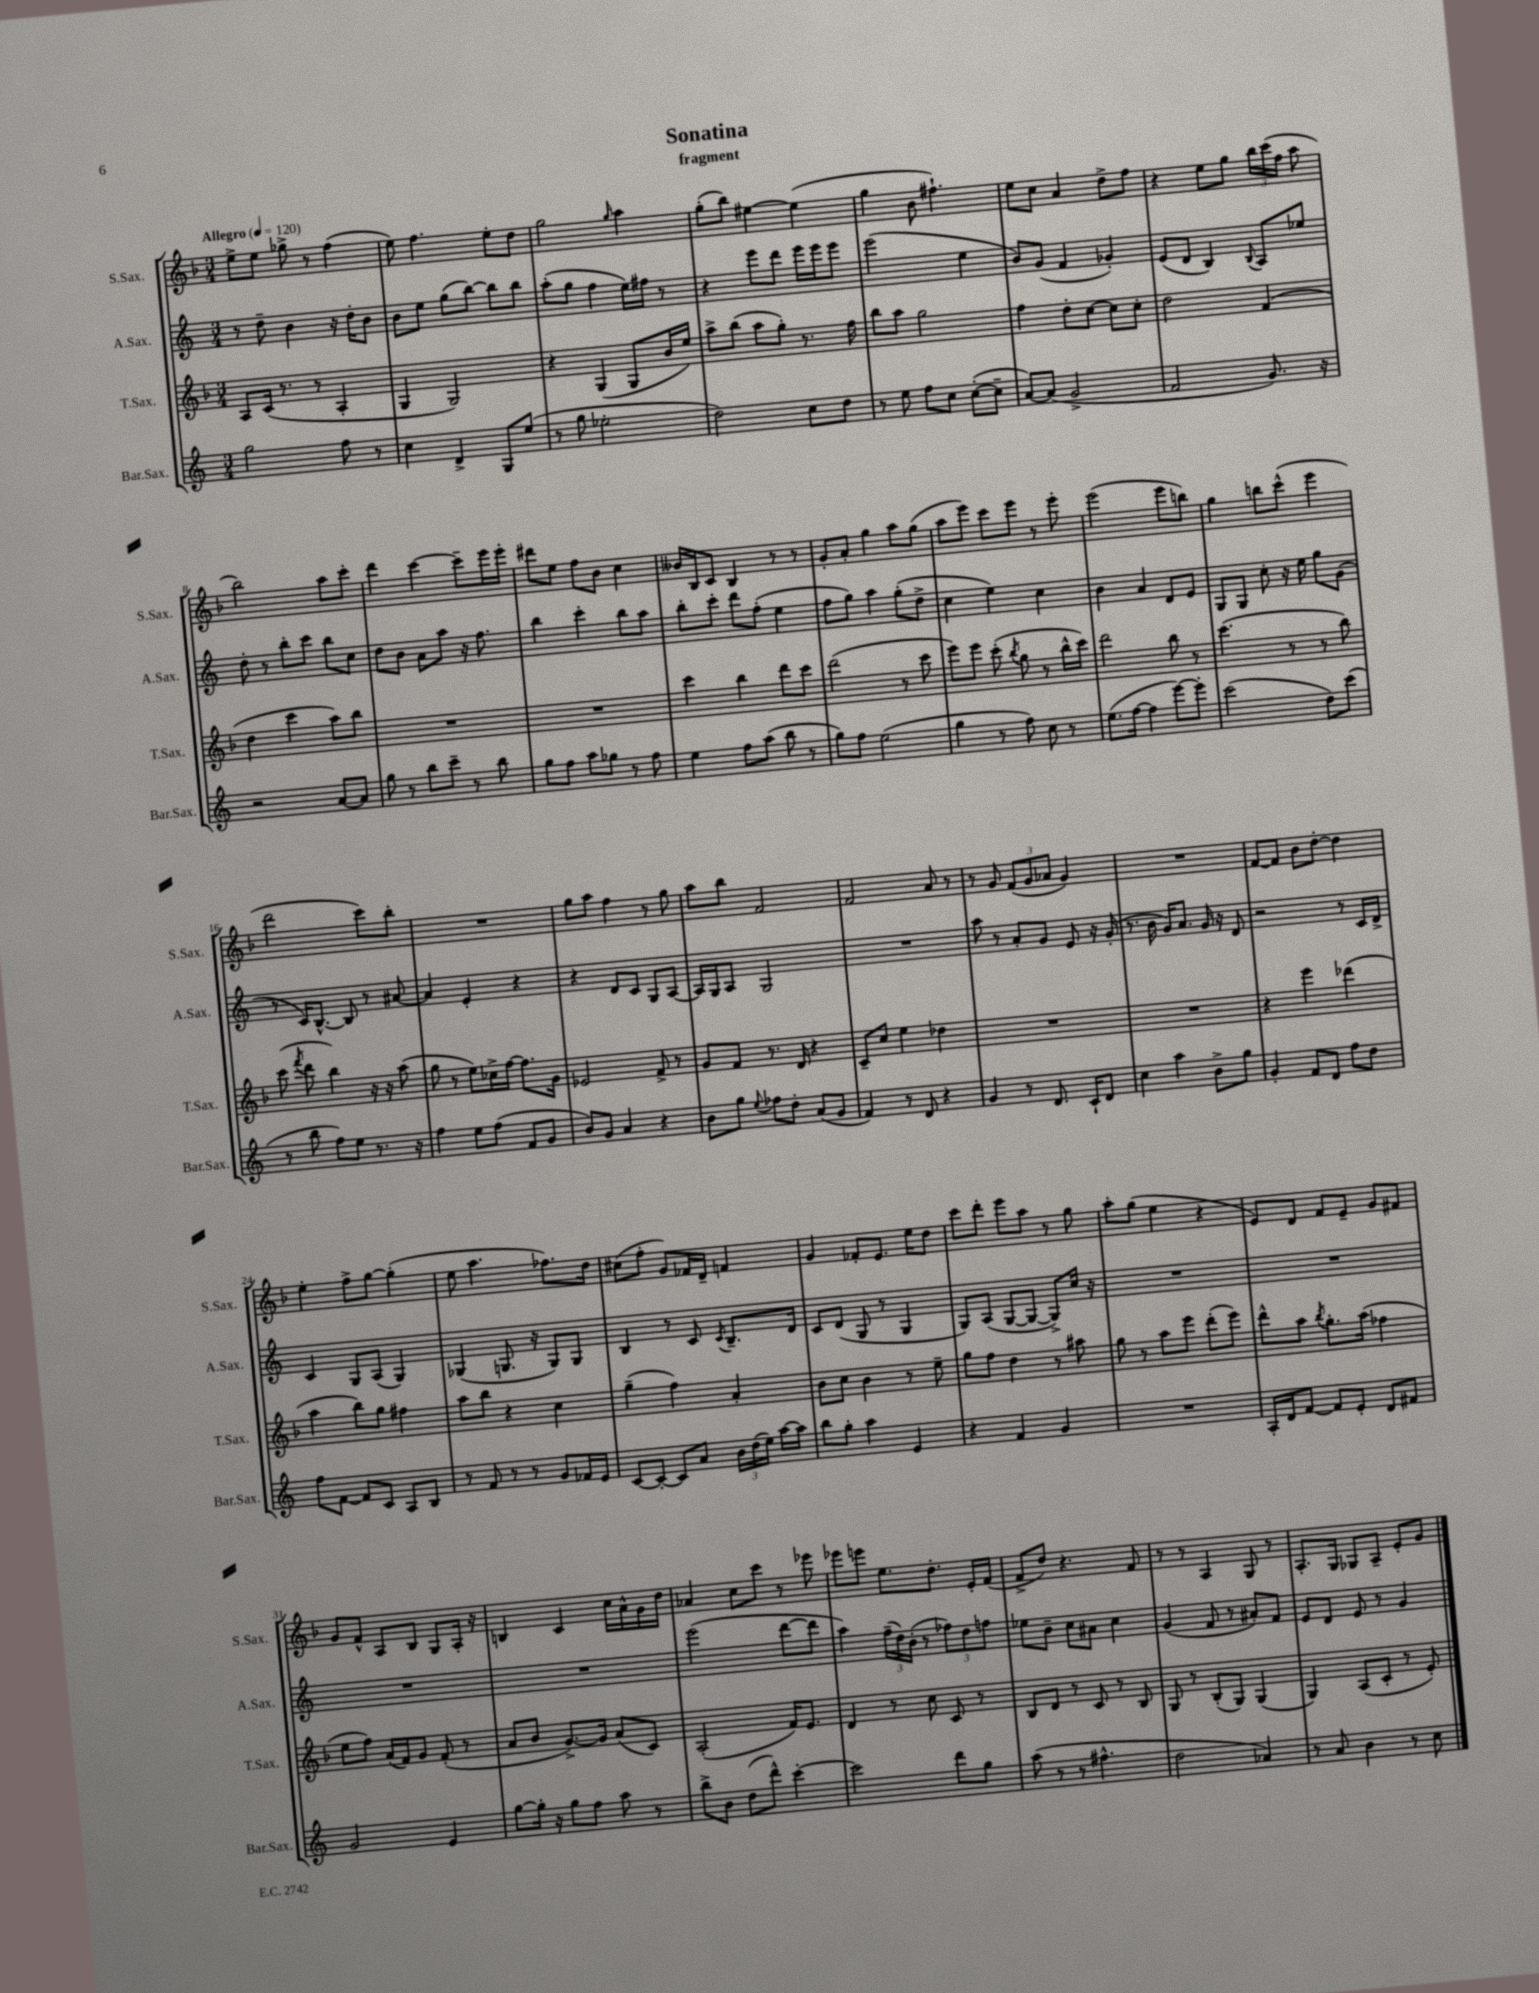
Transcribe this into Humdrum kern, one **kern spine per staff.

**kern	**kern	**kern	**kern
*staff4	*staff3	*staff2	*staff1
*clefG2	*clefG2	*clefG2	*clefG2
*k[]	*k[b-]	*k[]	*k[b-]
*M3/4	*M3/4	*M3/4	*M3/4
*MM120	*MM120	*MM120	*MM120
2gg	8A	8r	8ee^
.	(16c	8dd~	8ee
.	8.r	.	.
.	.	4b	8gg-^
.	8r	.	8r
8ff	4A'	16r	(4ff
.	.	16dd'	.
8r	.	8b	.
=	=	=	=
4cc	4G	8b	8ee)
.	.	8ee	4.ff
4d^	2G)	(8gg	.
.	.	[8bb)	.
8G	.	8bb]	8ee'
(8ee	.	8bb	8dd
=	=	=	=
8r	4r	(8aa'	2gg
8gg	.	8gg	.
2ee-'	(4G	4ff	.
.	.	.	16qqgg
.	8G	16ee)	4aa
.	.	16ff#	.
.	16b-	8r	.
.	16ee)	.	.
=	=	=	=
2dd)	8aa^	4r	(8gg'
.	(8bb-	.	8bb-)
.	8aa	8eee	[4ee#
.	8gg')	8ddd	.
8cc	8.r	16eee	(4ee#]
.	.	16eee	.
8dd	.	8eee	.
.	16ff	.	.
=	=	=	=
8r	8bb-	(2eee	4gg
8ee	8aa	.	.
8ff	2gg	.	8b-
8cc	.	.	4.ff#`)
([8cc'	.	4ee	.
8cc~]	.	.	.
=	=	=	=
[8a)	4ff	8b)	8ee
(8a]	.	(8g	8cc
2g^	8dd'	4f	4a
.	[8cc	.	.
.	8cc]	4g-')	8dd^
.	8cc'	.	8ff
=	=	=	=
2f	2dd	(8e	4r
.	.	8d	.
.	.	4B)	8ee
.	.	.	8gg
.	.	8qqB	.
8.g)	(4f	8A	24bb-
.	.	.	(24ccc
.	.	.	24ff
.	.	8ee-	8aa
16r	.	.	.
=	=	=	=
2r	4dd	8dd'	2bb-)
.	.	8r	.
.	4ccc	8bb'	.
.	.	8ccc	.
[8a	8aa)	8bb	8aa
8a]	8bb-	8cc	8ccc'
=	=	=	=
8gg	2.r	8dd	4ddd
8r	.	8b	.
8bb	.	8a	[4ccc
8ccc~	.	8aa	.
8r	.	16r	8ccc~]
.	.	8.ff	.
8bb	.	.	16eee
.	.	.	16eee'
=	=	=	=
8gg	2.r	4bb	8ddd#
8ff	.	.	8ee
8aa	.	4ccc'	8ff
8gg-	.	.	8b-
8r	.	8bb	4cc
8ff	.	8aa	.
=	=	=	=
4ee	4ccc	8bb'	16b--
.	.	.	16B-
.	.	8ccc'	8c
8ff	4bb-	8ddd	4B-
(8aa	.	(8ff'	.
8bb	8ddd	4ee	8r
8r	8ccc	.	8r
=	=	=	=
8gg)	(2ddd	8ff	8g'
8ff	.	8gg)	8a'
(2ee	.	4aa	4gg
.	8r	(8gg'	8aa
.	8ccc	8dd^	(8gg
=	=	=	=
4gg	8eee)	4cc	8aa
.	8eee	.	8eee)
8r	(8ccc'	4ee)	8ccc
.	8qbb-	.	.
8ff)	8gg	.	8eee
8cc	8r	4cc	8r
8r	16bb-^^	.	8eee'
.	16ccc)	.	.
=	=	=	=
(8.ee	2ddd	4b	(2eee
[16ff	.	.	.
4ff]	.	4a	.
[8eee)	8bb-	8d	8eee
8eee']	8r	8e	8bb)
=	=	=	=
(2ccc	(4.ccc	8G	4gg
.	.	8G	.
.	.	8cc'	8bb
.	8r	16r	(8ccc^^
.	.	16ee	.
8dd)	8r	8gg	4eee
(8ccc	8bb-)	(8g	.
=	=	=	=
8r	(8ccc	8r	2ddd
.	8qfff	.	.
8bb	8ddd	16c)	.
.	.	[8.B^^	.
8ff)	4bb-)	.	.
8ee	.	8B]	.
8.r	16r	8r	8ccc)
.	16r	.	.
.	(8aa	[8a#	8bb-'
16r	.	.	.
=	=	=	=
4ff	8gg	4a#]	2.r
.	8r	.	.
8ee	8ee)	4e'	.
(8ff	16cc-^	.	.
.	[16ff	.	.
8f	8.ff]	4r	.
8g	.	.	.
.	16g	.	.
=	=	=	=
8b)	2e-	4r	8gg
8g	.	.	8aa
4a	.	8d	4ff
.	.	8c	.
4r	8f^	8G	8r
.	8r	[8A	8gg
=	=	=	=
8b	8g	16A]	8aa
.	.	16G	.
8gg	8f	8A	8bb-
8qqee	.	.	.
8ff-	8.r	2G	2f
8dd'	.	.	.
.	16d	.	.
(8a	4r	.	.
8g	.	.	.
=	=	=	=
4f)	8c~	2.r	2f
.	8cc	.	.
8r	4ee	.	.
8d	.	.	.
4r	4dd-	.	8a
.	.	.	8r
=	=	=	=
4g	2.r	8aa	8r
.	.	8r	8g
8r	.	8a'	(12f
.	.	.	12g
8.d	.	8g	.
.	.	.	12a-
.	.	8e	4g)
16c`	.	.	.
8d	.	16r	.
.	.	(16g'	.
=	=	=	=
4cc	2.r	8.r	2.r
.	.	16b	.
4aa	.	16g)	.
.	.	8.a	.
8b^	.	16g	.
.	.	16r	.
8gg	.	8d	.
=	=	=	=
4g'	4r	2r	[8f
.	.	.	8f]
8f	4eee	.	8b-
8d	.	.	[8dd'
8ff	(4ddd-	8r	4dd]
8dd	.	16c	.
.	.	16d^	.
=	=	=	=
8ff	4aa	4c	4ee'
[8f	.	.	.
8f]	8bb-)	8G	8ff^
8c	8gg	(8A	[8gg
8A	4ff#	4G)	(4gg']
8B	.	.	.
=	=	=	=
8r	8aa	(4G-	8ee
8f	8bb-	.	4.aa
8r	4r	8.G	.
8r	.	.	.
.	.	16r	.
8g	4cc	8G)	8.ff-)
16f-	.	8G	.
16e	.	.	16dd
=	=	=	=
[8c	(4gg~	4B	(8cc#
8c'_	.	.	8ff'
8c]	4ff)	8r	8g)
8a	.	8c	16f-
.	.	.	16d~
.	.	8qc	.
24b	4a'	8.B~	4f
(24dd	.	.	.
24ee)	.	.	.
[16aa	.	.	.
16aa]	.	16d	.
=	=	=	=
8bb	8b-	8c	4g
8gg'	8cc	(8d	.
4aa	4b-	8G	8f-'
.	.	8r	8.e
4e	8r	4G	.
.	.	.	16ee
.	8ee~	.	8dd
=	=	=	=
4r	8gg	8G)	8ccc
.	8ff	(8A	8ddd'
4f	4dd	[8G	8eee
.	.	8G_	8aa
4g	8r	8G^])	8r
.	8aa#	16cc	8gg
.	.	16r	.
=	=	=	=
2.r	8gg	2.r	8aa'
.	8r	.	(8gg
.	8aa	.	4ee
.	8eee	.	.
.	(8ddd'	.	4r
.	8eee)	.	.
=	=	=	=
16A'	8ddd^^	2.r	8e)
16d	.	.	.
[8f	8aa	.	8d
.	8qbb-	.	.
8f]	8.gg'	.	8f
8e'	.	.	8e~
.	(16aa	.	.
8d	4ff-	.	8g
8f#	.	.	8f#
=	=	=	=
2g	8ee	2.r	8g
.	8ff)	.	8f^^
.	(16a	.	8A
.	16f)	.	.
.	8g	.	8B-
4e	(8f'	.	8G
.	8r	.	16A'
.	.	.	16r
=	=	=	=
[8gg	8a	2.r	4B
16gg']	8b-	.	.
16r	.	.	.
8gg	[8.g^)	.	4c
8ff	.	.	.
.	16g]	.	.
8aa	(8a	.	16cc
.	.	.	16a^^
8r	8c)	.	16g
.	.	.	16dd
=	=	=	=
8bb^	(2A'	(2eee	4a-
8b	.	.	.
(8dd	.	.	8cc
8ddd^^)	.	.	8ccc
[4ccc'	16f)	[8ddd	8r
.	8.e	.	.
.	.	8ddd]	8eee-
=	=	=	=
2ccc]	4d	4aa)	8eee-
.	.	.	8eee
.	8r	(24ff~	8.ee
.	.	24dd)	.
.	.	(24b'	.
.	8cc	8r	.
.	.	.	8.dd'
8ddd	8c	12ff-)	.
.	.	12dd	.
8gg	8r	.	16e'
.	.	12ff	.
.	.	.	(16f
=	=	=	=
(8aa	8B-	8ee-	8f^
8r	8d	8b~	8dd)
8r	8r	8cc	4.r
4.ff#^^	8c	8a#	.
.	8r	4cc	.
.	8B-	.	8f
=	=	=	=
2dd	8G	(4g	8r
.	8r	.	8r
.	(8B-'	8f	4A
.	8G)	8r	.
4a-)	(4G	8a#')	8G
.	.	8f	8r
=	=	=	=
8r	4G)	8e	8.A'
8a	.	8d	.
.	.	.	16G
4b	(8A	8e	8G-
.	8c'	8r	8A~
8r	8r	4g	8e'
8cc	8e')	.	8g
==	==	==	==
*-	*-	*-	*-
